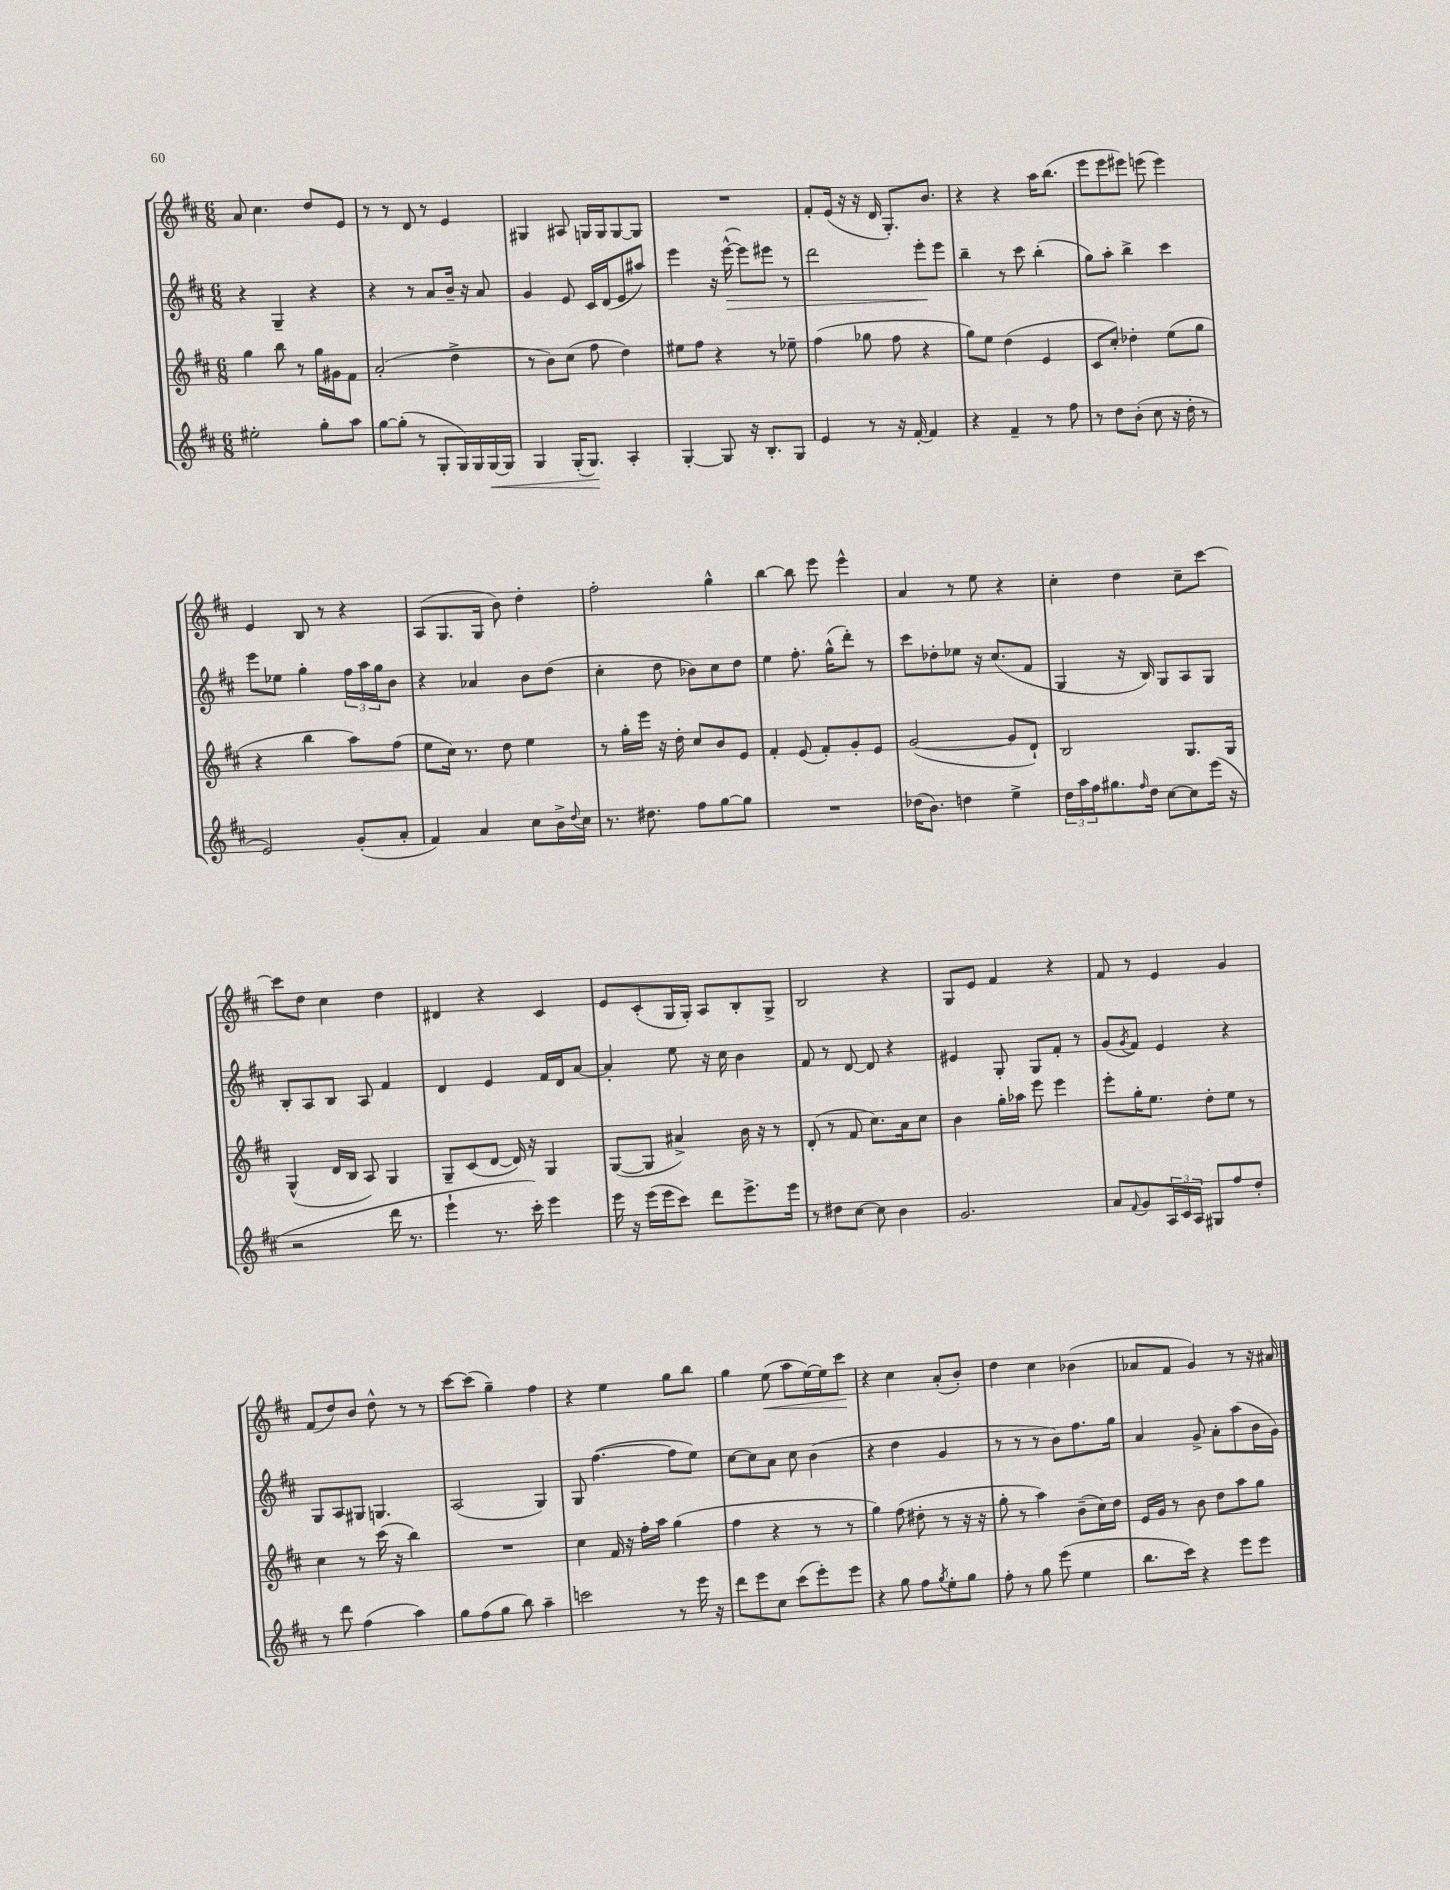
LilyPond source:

<<
\new StaffGroup <<
\new Staff = "s0" {
    \clef treble \key d \major \numericTimeSignature \time 6/8
    a'8 cis''4. d''8 e'8 |
    r8 r8 d'8 r8 e'4 |
    gis4 ais8 g16 g16 g8~ g8 |
    R2. |
    fis'8-. e'16( r16 r16 d'16 g8.-.) b'8. |
    r4 r4 a''16 b''8.( |
    e'''8 e'''8 eis'''8) e'''8( e'''4) |
    e'4 b8 r8 r4 |
    a8( g8. g16 b'8) d''4-. |
    fis''2-. g''4-^ |
    b''4~ b''8 e'''8 e'''4-^ |
    a'4 r8 e''8 r4 |
    cis''4-. d''4 cis''8-- cis'''8~ |
    cis'''8 d''8 cis''4 d''4 |
    dis'4 r4 cis'4 |
    e'8 cis'8-.( g16 g16-.) a8 b8-. g8-> |
    b2 r4 |
    g8 e'8 fis'4 r4 |
    fis'8 r8 e'4 g'4 |
    fis'8( d''8) b'8 d''8-^ r8 r8 |
    cis'''8~ cis'''8( g''4--) fis''4 |
    r4 e''4 g''8 b''8 |
    g''4 e''8\<( a''8 e''16~) e''16 cis'''8\! |
    r4 cis''4 a'8-.( b'8-.) |
    d''4 cis''4 bes'4( |
    aes'8 fis'8 g'4) r8 r16 ais'16 \bar "|." |
}
\new Staff = "s1" {
    \clef treble \key d \major \numericTimeSignature \time 6/8
    r4 g4-- r4 |
    r4 r8 a'8 b'16-- r16 a'8 |
    g'4 e'8 cis'16 d'16( e'8 ais''8) |
    e'''4 r16 e'''16~-^\>( e'''8) eis'''8 r8 |
    d'''2 e'''8-.\! e'''8 |
    b''4-- r8 cis'''8 b''4-.( |
    g''8) a''8-. b''4-> cis'''4 |
    e'''8 ees''8 g''4-. \tuplet 3/2 { fis''16 a''16 g''16 } b'8 |
    r4 aes'4 b'8 d''8( |
    cis''4-. d''8 bes'8) cis''8 d''8 |
    e''4 fis''8.-. g''16-^( d'''8-.) r8 |
    cis'''8 des''8-. ees''8 r16 cis''8.( fis'8 |
    g4 r16 b16) g8 a8 g8 |
    b8-. a8 b8 a8 fis'4 |
    d'4 e'4 fis'16 d'16 a'8~ |
    a'4-. e''8 r16 cis''16 b'4 |
    fis'8 r8 d'8~ d'8 r4 |
    eis'4 g8-. g8 fis'8-. r8 |
    g'8( \acciaccatura { g'8 } fis'8) e'4 r4 |
    g8 a8 gis8 g4. |
    a2( g4) |
    g8 fis''4.~( fis''8 e''8) |
    cis''8~ cis''8 a'8 cis''8 b'4( |
    r4 d''4 g'4 |
    r8 r8 r8 b'8) fis''8. g''16 |
    a'4 g'8-> a'8-. a''8( b'16 g'16) \bar "|." |
}
\new Staff = "s2" {
    \clef treble \key d \major \numericTimeSignature \time 6/8
    g''4 b''8 r8 g''16 gis'16 fis'8 |
    a'2-.( d''4-> |
    r8 b'8) cis''8( fis''8 d''4) |
    eis''8 fis''8 r4 r8 ees''8-- |
    fis''4( ges''8 fis''8 r4 |
    g''8) e''8 d''4( e'4 |
    cis'8 cis''8-.) des''4-. e''8( g''8 |
    r4 b''4 a''8) fis''8( |
    e''8 cis''16) r8. d''8 e''4 |
    r8 g''16-. e'''16 r16 d''16-. cis''8 b'8 e'8 |
    fis'4-. e'8( fis'8-.) g'8-. e'8 |
    g'2~( g'8 d'8-!) |
    b2 g8. g16 |
    g4-^( d'16 b16 a8) g4 |
    g8-- cis'8( d'8~ d'16) r16 g4 |
    g8~( g8 ais'4->) b'16 r16 r8 |
    d'8-.( r8 fis'8 cis''8.) a'16 cis''8 |
    b'4 g''16-. aes''16 e'''8 e'''4 |
    e'''8-. g''16-. e''8. d''8-. e''8 r8 |
    cis''4 r8 cis'''16( r16 b''4) |
    R2. |
    cis''4 fis'16 r16 fis''16-. a''16 g''4( |
    fis''4 r4 r8 r8 |
    g''4) fis''8( dis''8-. r8 r16 r16 |
    g''8-. r8 a''4) b'8--( cis''16) d''16 |
    e'16 g'16 r8 b'8 d''8 a''8 g''8 \bar "|." |
}
\new Staff = "s3" {
    \clef treble \key d \major \numericTimeSignature \time 6/8
    eis''2-. g''8-. a''8 |
    g''8~ g''8-.( r8 g8-. g16) g16 g16~\< g16 |
    g4 g16-.( g8.\!) a4-. |
    g4~-. g8 r16 b8.-. g8 |
    e'4 r8 r16 fis'16~-. fis'4 |
    r4 fis'4-- r8 fis''8 |
    r8 d''8 b'8-.( cis''8 r16 d''16-. r8 |
    e'2) g'8-.( a'8-. |
    fis'4) a'4 cis''8 b'16-> \appoggiatura { d''8 } cis''16 |
    r8. dis''8. fis''8 g''8~ g''8 |
    R2. |
    des''16( b'8.) d''4 e''4-> |
    \tuplet 3/2 { d''16 a''16 fis''16 } gis''8. \grace { fis''16 } d''16 cis''8~ cis''8 e'''16( r16 |
    r2 d'''16 r8. |
    e'''4-! r8. cis'''16-.) e'''4 |
    e'''16 r16 e'''16( e'''16 cis'''8) d'''8 e'''8.-> e'''16 |
    r8 dis''8 cis''8~ cis''8 b'4 |
    g'2. |
    a'8 \appoggiatura { fis'8 } g'8 \tuplet 3/2 { a16 cis'16 a16 } gis8 fis''8 d''8-. |
    r8 d'''8 fis''4( a''4) |
    g''8 fis''8( g''8 b''8) a''4-- |
    c'''2 r8 e'''16 r16 |
    d'''8 e'''8 cis''8 cis'''8( e'''8-.) e'''8 |
    r4 g''8 fis''8 \acciaccatura { g''8 } e''8-. g''8 |
    fis''8-. r8 g''8 e'''8( e''4 |
    b''8. cis'''16) r4 e'''8 e'''8 \bar "|." |
}
>>
>>
\layout { \context { \Score \remove "Bar_number_engraver" } }
